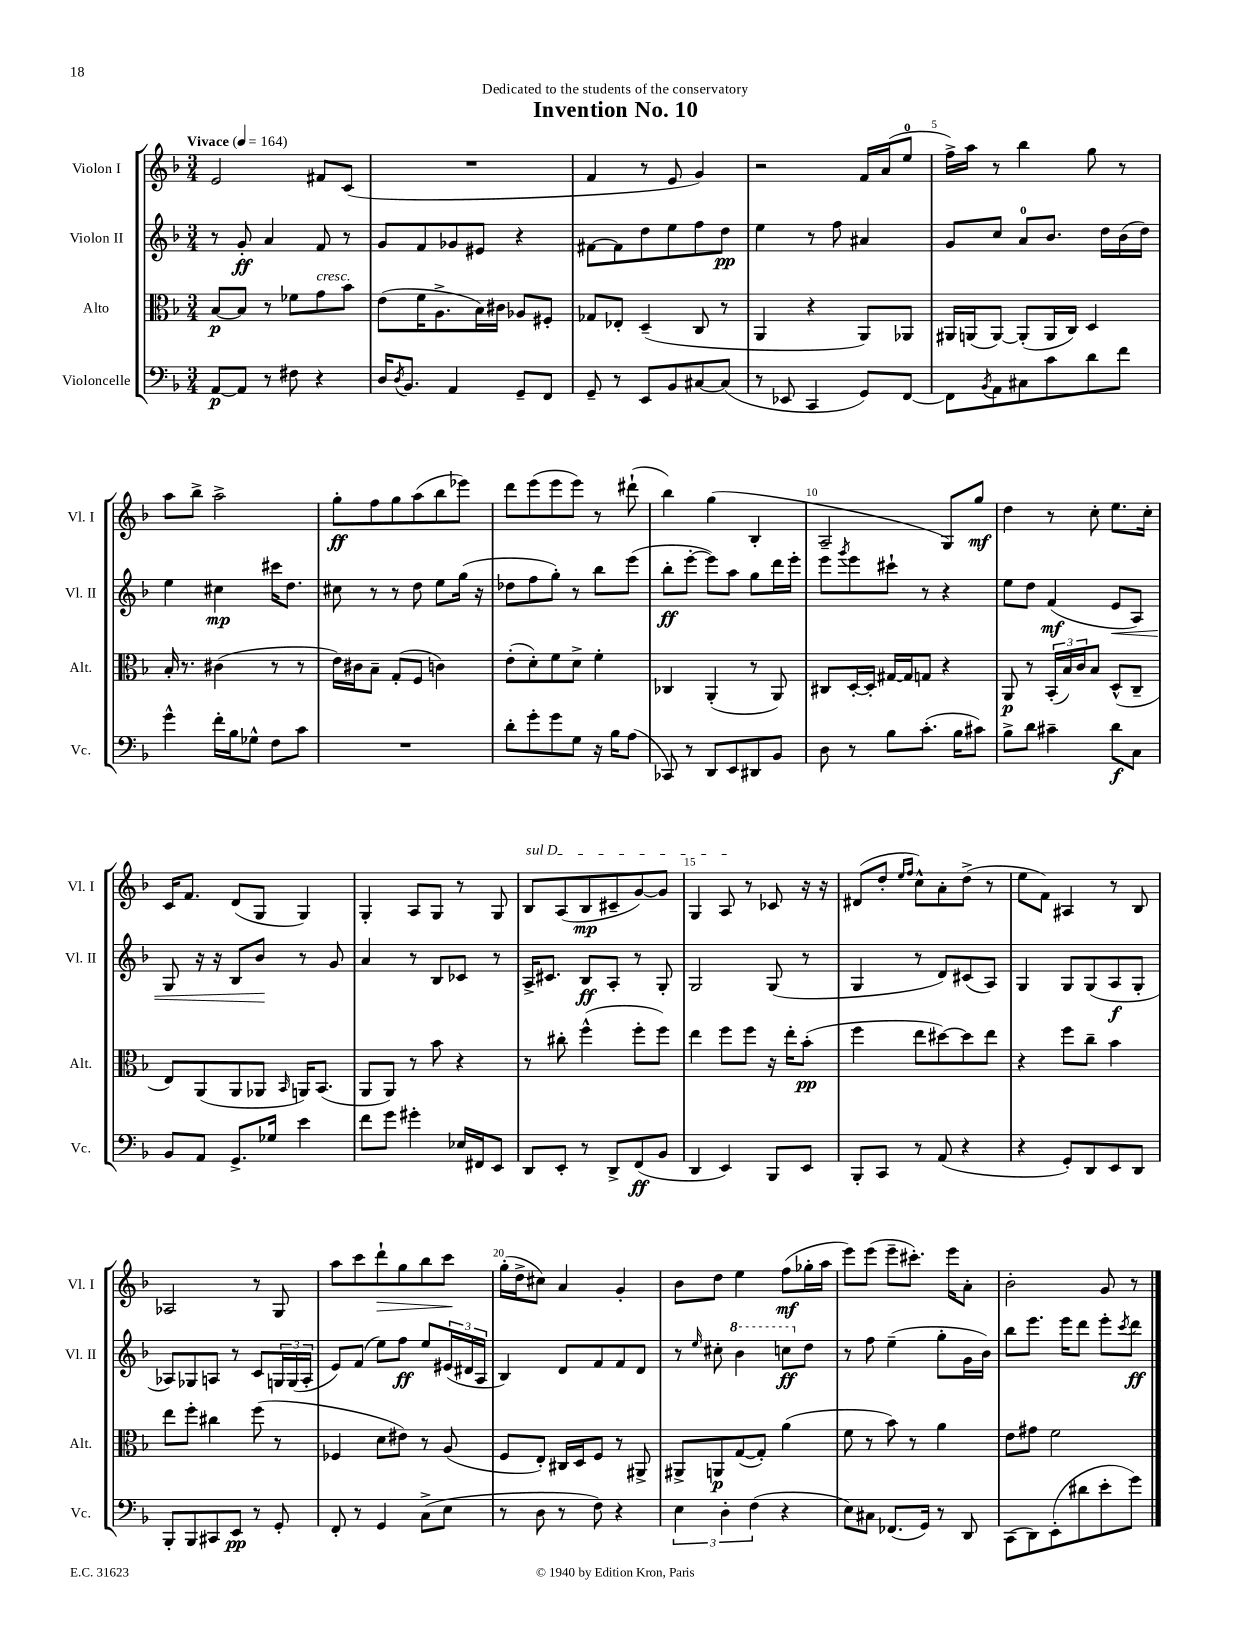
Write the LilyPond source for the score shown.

\header { title = "Invention No. 10" dedication = "Dedicated to the students of the conservatory" }
<<
\new StaffGroup <<
\new Staff = "s0" \with { instrumentName = "Violon I" shortInstrumentName = "Vl. I" } {
    \clef treble \key f \major \numericTimeSignature \time 3/4 \tempo "Vivace" 4 = 164
    e'2 fis'8 c'8( |
    R2. |
    f'4 r8 e'8 g'4) |
    r2 f'16 a'16( e''8-0 |
    f''16->) a''16 r8 bes''4 g''8 r8 |
    a''8 bes''8-> a''2-> |
    g''8-.\ff f''8 g''8 a''8( bes''8 ees'''8) |
    d'''8 e'''8( e'''8 e'''8) r8 dis'''8-!( |
    bes''4) g''4( bes4-. |
    a2-- g8) g''8\mf |
    d''4 r8 c''8-. e''8. c''16-. |
    c'16 f'8. d'8( g8 g4) |
    g4-. a8 g8 r8 g8 |
    \once \override TextSpanner.bound-details.left.text = \markup { \italic "sul D" } bes8\startTextSpan a8( bes8\mp cis'8-- g'8~) g'8 |
    g4 a8\stopTextSpan r8 ces'8 r16 r16 |
    dis'8( d''8-. \grace { e''16 f''16 } c''8-^) a'8-. d''8->( r8 |
    e''8 f'8) ais4 r8 bes8 |
    aes2 r8 g8 |
    a''8 c'''8 d'''8-!\> g''8 bes''8 c'''8\! |
    g''16-.( d''16-> cis''8) a'4 g'4-. |
    bes'8 d''8 e''4 f''8\mf( ges''16-. a''16 |
    e'''8) e'''8( e'''8-- cis'''8.-.) e'''16 a'8-. |
    bes'2-. g'8 r8 \bar "|." |
}
\new Staff = "s1" \with { instrumentName = "Violon II" shortInstrumentName = "Vl. II" } {
    \clef treble \key f \major \numericTimeSignature \time 3/4
    r8 g'8-.\ff a'4 f'8 r8 |
    g'8 f'8 ges'8 eis'8 r4 |
    fis'8~ fis'8 d''8 e''8 f''8 d''8\pp |
    e''4 r8 f''8 ais'4 |
    g'8 c''8 a'8-0 bes'8. d''16 bes'16( d''16) |
    e''4 cis''4\mp cis'''16 d''8. |
    cis''8 r8 r8 d''8 e''8 g''16( r16 |
    des''8 f''8 g''8-.) r8 bes''8 e'''8( |
    bes''8-.\ff e'''8~-. e'''8) a''8 g''8 d'''16 e'''16-. |
    e'''8 \acciaccatura { g'''8 } e'''8 cis'''8-! r8 r4 |
    e''8 d''8 f'4\mf( e'8\< a8) |
    g8 r16 r16 bes8 bes'8\! r8 g'8 |
    a'4 r8 bes8 ces'8 r8 |
    a16-> cis'8. bes8\ff a8-. r8 g8-. |
    g2 g8( r8 |
    g4 r8 d'8) cis'8( a8) |
    g4 g8 g8( a8\f g8-. |
    aes8) ges8 a8 r8 c'8 \tuplet 3/2 { g16 g16( a16-. } |
    e'8) f'8( e''8) f''8\ff e''8 \tuplet 3/2 { eis'16( dis'16 a16 } |
    bes4) d'8 f'8 f'8 d'8 |
    r8 \grace { e''16 } cis''8-. \ottava #1 bes''4 c'''!8\ff \ottava #0 d''8 |
    r8 f''8 e''4--( g''8-. g'16 bes'16) |
    bes''8 e'''8. e'''16 d'''8 e'''8-. \acciaccatura { c'''8 } d'''8\ff \bar "|." |
}
\new Staff = "s2" \with { instrumentName = "Alto" shortInstrumentName = "Alt." } {
    \clef alto \key f \major \numericTimeSignature \time 3/4
    bes8~\p bes8 r8 fes'8 g'8^\markup { \italic "cresc." } bes'8 |
    e'8( f'16 a8.-> bes16) cis'16 aes8 fis8-. |
    ges8 ees8-. d4--( c8 r8 |
    a,4 r4 a,8) aes,8 |
    ais,16 a,16( a,8~) a,8-.( a,16 c16) d4 |
    bes16-. r8. cis'4( r8 r8 |
    e'16) cis'16 bes8-- g8-.( f8 c'4) |
    e'8-.( d'8-.) f'8 d'8-> f'4-. |
    ces4 a,4-.( r8 a,8) |
    cis8 d16~-. d16-. gis16~ gis16 g8 r4 |
    a,8\p r8 \tuplet 3/2 { bes,16-.( bes16) c'16 } bes8 d8-^( c8-- |
    e8) a,8( a,8 aes,8 \grace { bes,16 } a,16) bes,8.( |
    a,8 a,8) r8 bes'8 r4 |
    r8 cis''8-. f''4-^( f''8-. f''8) |
    e''4 f''8 f''8 r16 e''16-. bes'8-.\pp( |
    f''4 e''8 dis''8~) dis''8 e''8 |
    r4 f''8 c''8-- bes'4 |
    e''8 f''8-. cis''4 f''8( r8 |
    fes4 d'8 eis'8) r8 a8( |
    f8 e8-.) cis16 d16 f8 r8 ais,8-> |
    ais,8-> a,8\p g8~( g8-.) a'4( |
    f'8 r8 bes'8) r8 a'4 |
    e'8 gis'8 f'2 \bar "|." |
}
\new Staff = "s3" \with { instrumentName = "Violoncelle" shortInstrumentName = "Vc." } {
    \clef bass \key f \major \numericTimeSignature \time 3/4
    a,8~\p a,8 r8 fis8 r4 |
    d16 \acciaccatura { d8 } bes,8. a,4 g,8-- f,8 |
    g,8-- r8 e,8 bes,8 cis8~ cis8( |
    r8 ees,8 c,4 g,8) f,8~ |
    f,8 \acciaccatura { bes,8 } a,8 cis8 c'8 d'8 f'8 |
    g'4-^ f'16-. bes16 ges8-^ f8 c'8 |
    R2. |
    d'8-. g'8-. g'8 g8 r16 bes16 a8( |
    ces,8) r8 d,8 e,8 dis,8 bes,8 |
    d8 r8 bes8 c'8.-.( bes16 cis'8) |
    bes8-> d'8 cis'4-- d'8\f c8 |
    bes,8 a,8 g,8.-> ges16 e'4 |
    f'8 g'8 gis'4-. ees16 fis,16 e,8 |
    d,8 e,8-. r8 d,8-> f,8\ff( bes,8 |
    d,4 e,4) bes,,8 e,8 |
    bes,,8-. c,8 r8 a,8( r4 |
    r4 g,8-.) d,8 e,8 d,8 |
    bes,,8-. bes,,8 cis,8 e,8\pp r8 g,8-. |
    f,8-. r8 g,4 c8->( e8 |
    r8 d8 r8 f8) r4 |
    \tuplet 3/2 { e4 d4-. f4( } r4 |
    e8) cis8 fes,8.( g,16) r8 d,8 |
    c,8( d,8) e,8-.( dis'8 e'8-. g'8) \bar "|." |
}
>>
>>
\layout { \context { \Score \override BarNumber.break-visibility = ##(#f #t #t) barNumberVisibility = #(every-nth-bar-number-visible 5) } }
